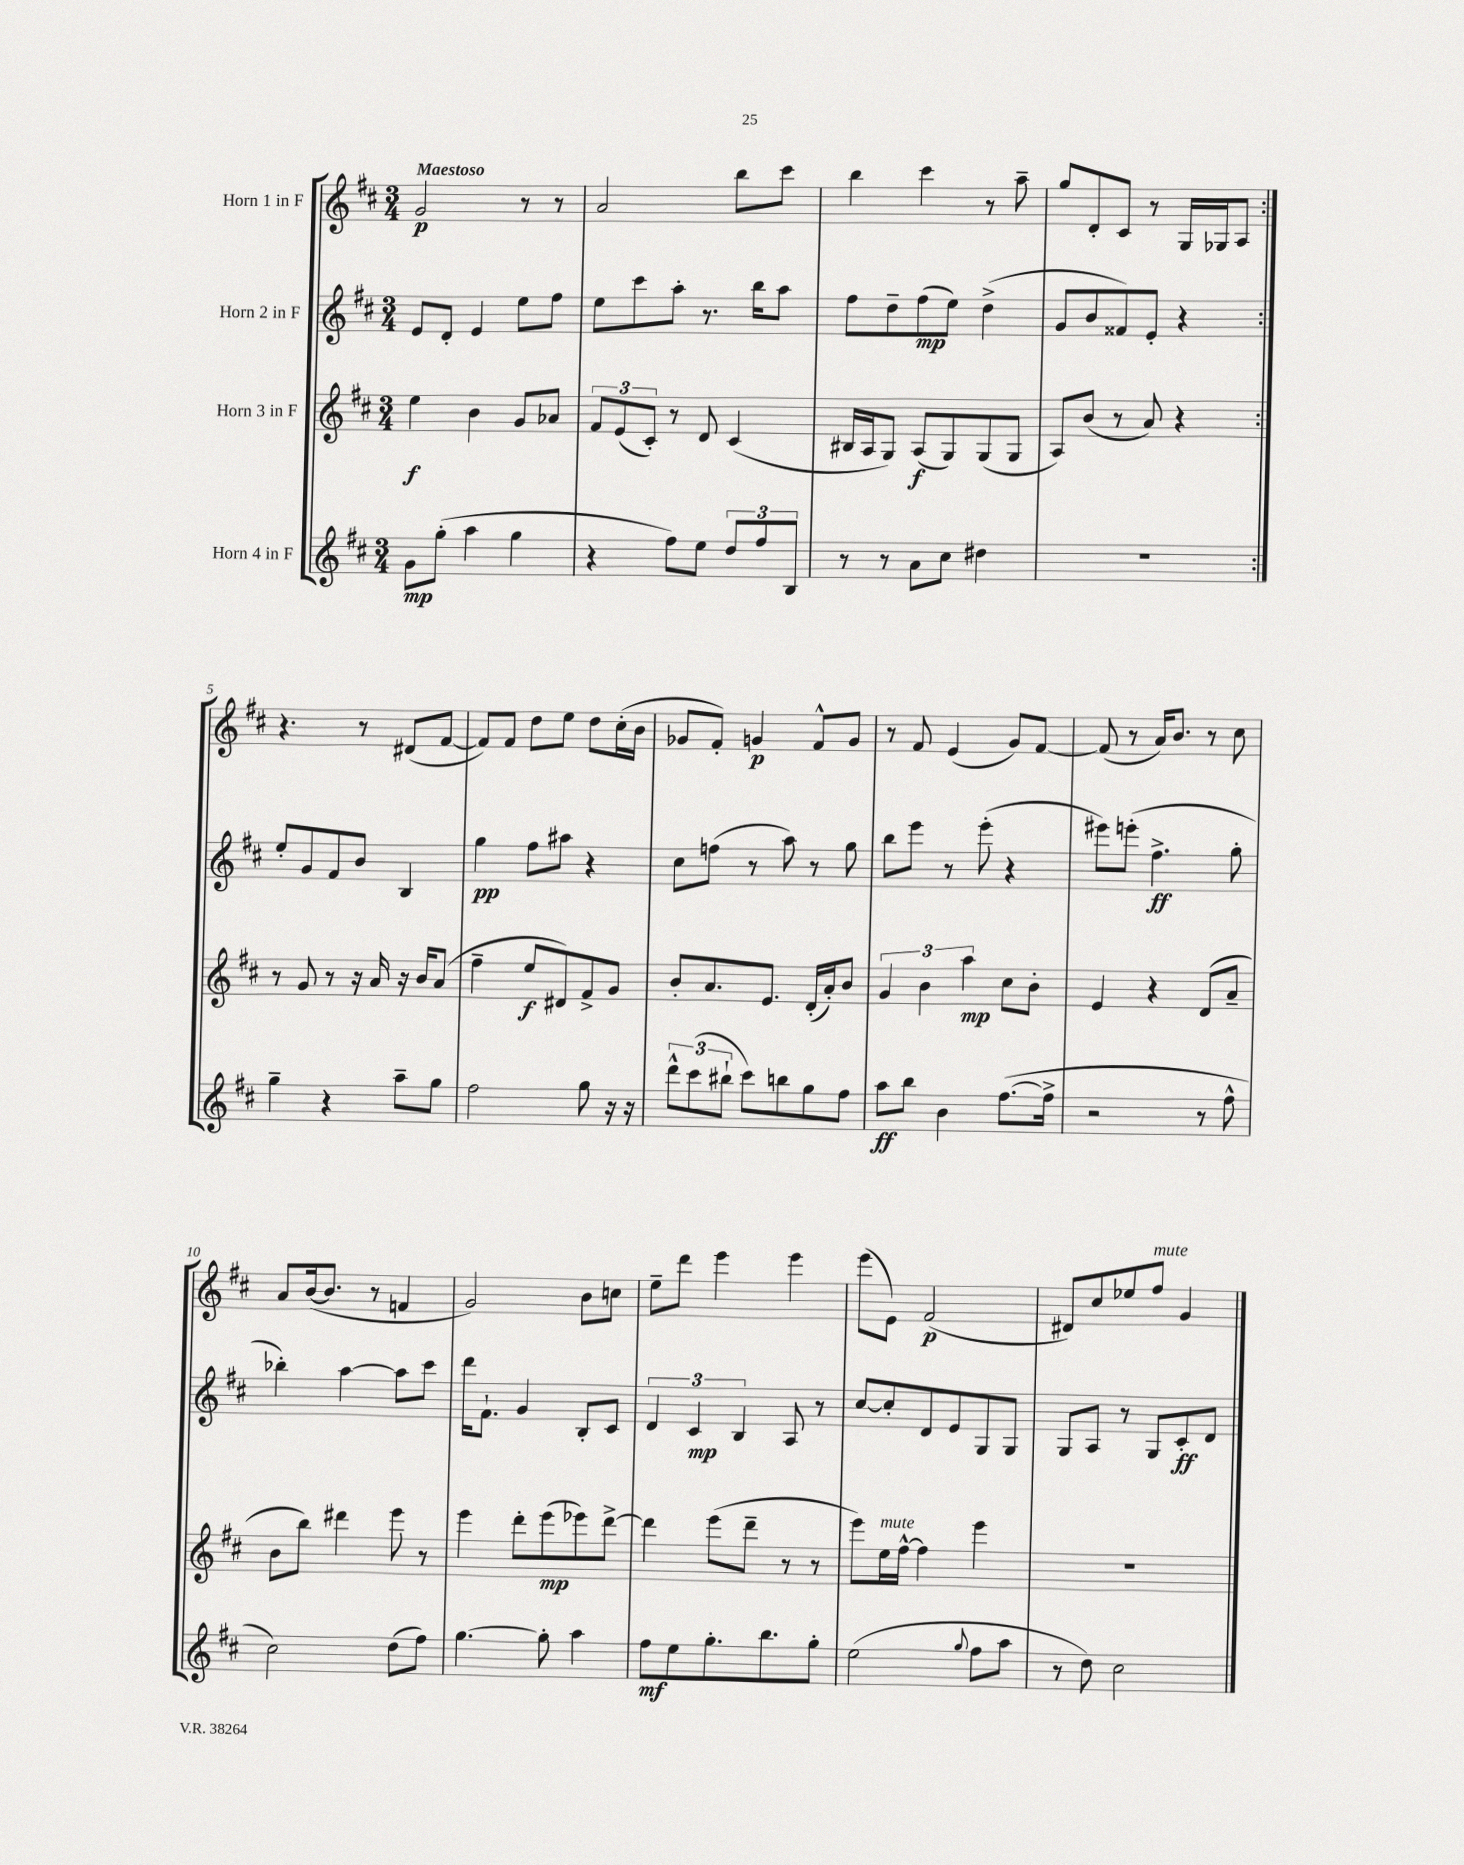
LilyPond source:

<<
\new StaffGroup <<
\new Staff = "s0" \with { instrumentName = "Horn 1 in F" } {
    \clef treble \key d \major \numericTimeSignature \time 3/4 \tempo "Maestoso"
    \repeat volta 2 { g'2\p r8 r8 |
    a'2 b''8 cis'''8 |
    b''4 cis'''4 r8 a''8-- |
    g''8 d'8-. cis'8 r8 g16 ges16 a8 | }
    r4. r8 dis'8( fis'8~ |
    fis'8) fis'8 d''8 e''8 d''8 cis''16-.( b'16 |
    ges'8 fis'8-.) g'4\p fis'8-^ g'8 |
    r8 fis'8 e'4( g'8) fis'8~ |
    fis'8( r8 a'16) b'8. r8 cis''8 |
    a'8 b'16~( b'8. r8 f'4 |
    g'2) b'8 c''8 |
    e''8-- d'''8 e'''4 e'''4 |
    e'''8( e'8) fis'2\p( |
    dis'8) cis''8 ees''8 fis''8^\markup { \italic "mute" } g'4 \bar "|." |
}
\new Staff = "s1" \with { instrumentName = "Horn 2 in F" } {
    \clef treble \key d \major \numericTimeSignature \time 3/4
    \repeat volta 2 { e'8 d'8-. e'4 e''8 fis''8 |
    e''8 cis'''8 a''8-. r8. b''16 a''8 |
    fis''8 d''8-- fis''8\mp( e''8) d''4->( |
    g'8 b'8 fisis'8) e'8-. r4 | }
    e''8-. g'8 fis'8 b'8 b4 |
    g''4\pp fis''8 ais''8 r4 |
    cis''8 f''8( r8 a''8) r8 g''8 |
    b''8 e'''8 r8 e'''8-.( r4 |
    eis'''8) e'''8-.( fis''4.->\ff g''8-. |
    bes''4-.) a''4~ a''8 cis'''8 |
    d'''16 fis'8.-! g'4 b8-. cis'8 |
    \tuplet 3/2 { d'4 cis'4\mp b4 } a8 r8 |
    cis''8~ cis''8-. d'8 e'8 g8 g8 |
    g8 a8 r8 g8 cis'8-.\ff d'8 \bar "|." |
}
\new Staff = "s2" \with { instrumentName = "Horn 3 in F" } {
    \clef treble \key d \major \numericTimeSignature \time 3/4
    \repeat volta 2 { e''4\f b'4 g'8 aes'8 |
    \tuplet 3/2 { fis'8 e'8( cis'8-.) } r8 d'8 cis'4( |
    bis16 a16 g8) a8\f( g8) g8( g8 |
    a8) b'8( r8 a'8) r4 | }
    r8 g'8 r8 r16 a'16 r16 b'16 a'8( |
    fis''4-- e''8\f dis'8) fis'8-> g'8 |
    b'8-. a'8. e'8. d'16-.( a'16-.) b'8 |
    \tuplet 3/2 { g'4 b'4 a''4\mp } cis''8 b'8-. |
    e'4 r4 d'8( a'8-- |
    b'8 b''8) dis'''4 e'''8 r8 |
    e'''4 d'''8-. e'''8\mp( ees'''8) d'''8~-> |
    d'''4 e'''8( d'''8-- r8 r8 |
    e'''8) e''16^\markup { \italic "mute" } fis''16~-^ fis''4 e'''4 |
    R2. \bar "|." |
}
\new Staff = "s3" \with { instrumentName = "Horn 4 in F" } {
    \clef treble \key d \major \numericTimeSignature \time 3/4
    \repeat volta 2 { g'8\mp g''8-.( a''4 g''4 |
    r4 fis''8) e''8 \tuplet 3/2 { d''8 fis''8 b8 } |
    r8 r8 a'8 cis''8 dis''4 |
    R2. | }
    g''4-- r4 a''8-- g''8 |
    fis''2 g''8 r16 r16 |
    \tuplet 3/2 { d'''8-^ cis'''8( bis''8-! } cis'''8) b''8 g''8 fis''8 |
    a''8\ff b''8 b'4 fis''8.~( fis''16-> |
    r2 r8 fis''8-^ |
    cis''2) d''8( fis''8) |
    g''4.~ g''8-. a''4 |
    fis''8\mf e''8 g''8.-. b''8. g''8-. |
    e''2( \appoggiatura { g''8 } fis''8 a''8 |
    r8 d''8) cis''2 \bar "|." |
}
>>
>>
